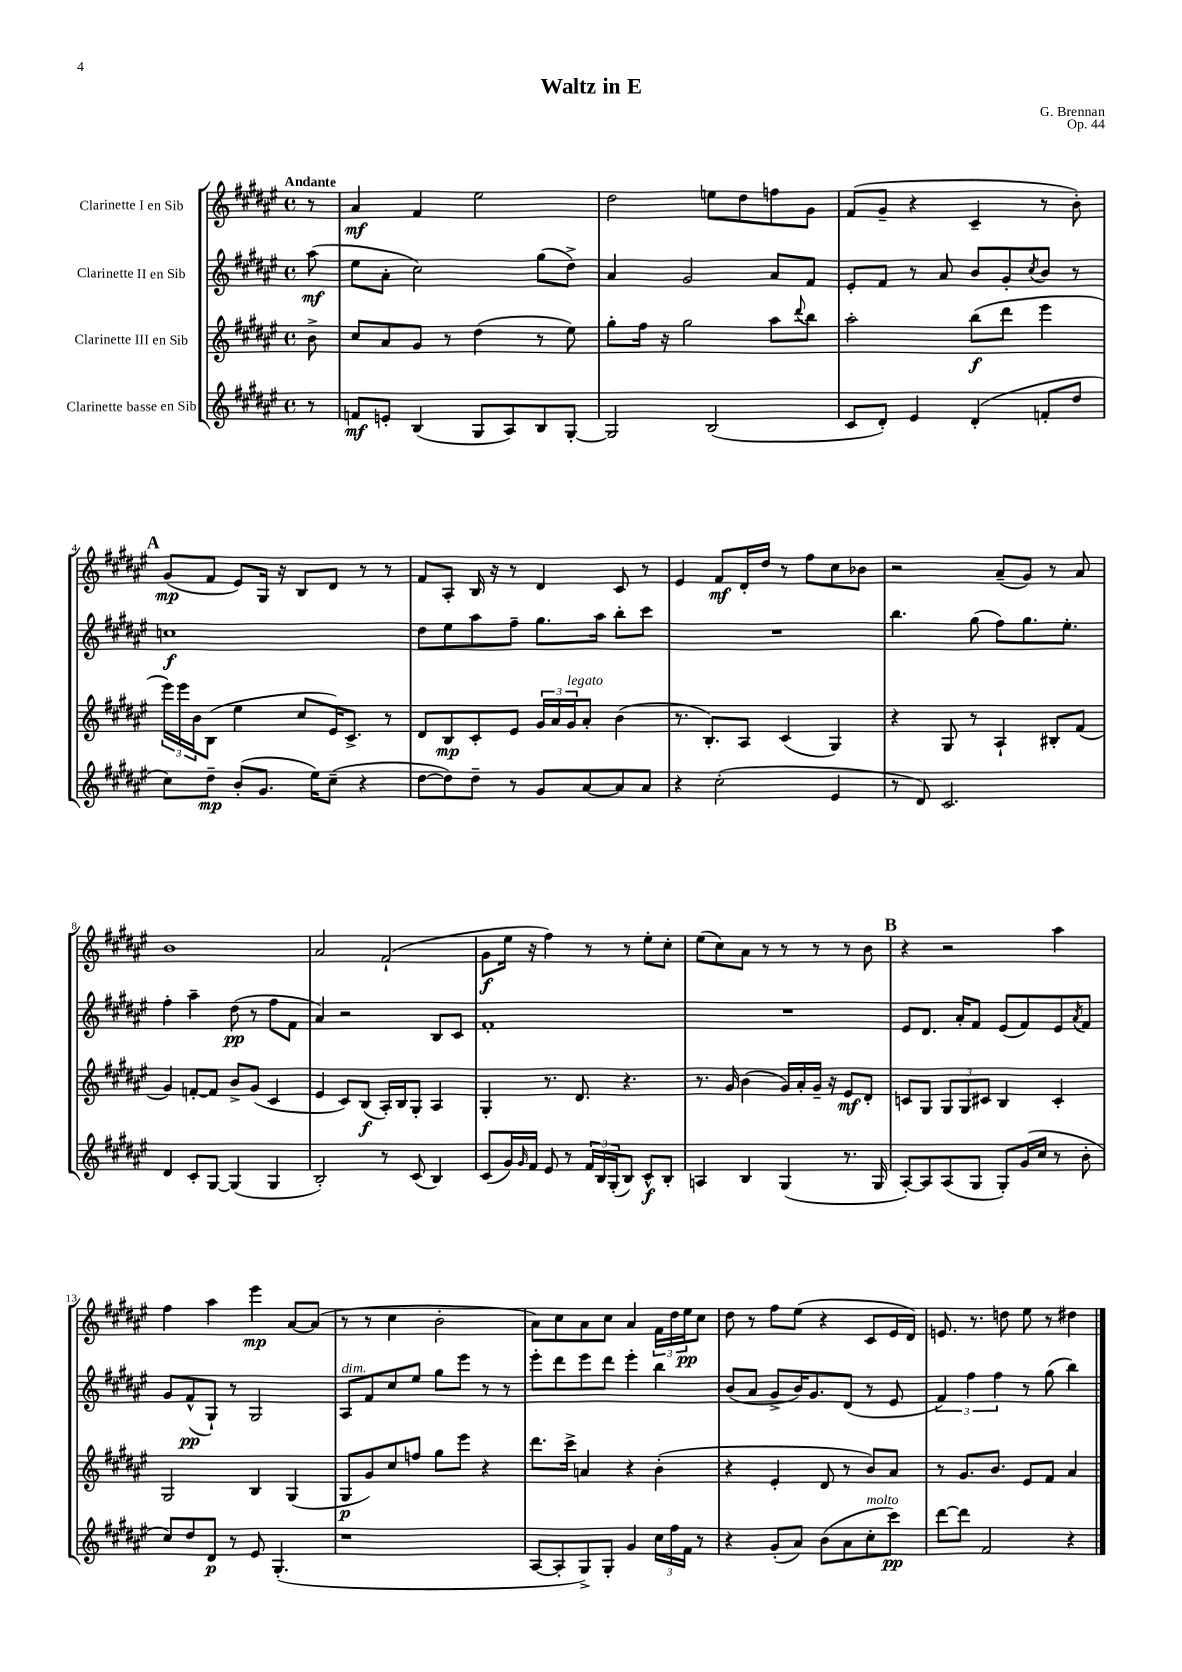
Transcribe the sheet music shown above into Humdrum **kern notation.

**kern	**kern	**kern	**kern
*staff4	*staff3	*staff2	*staff1
*clefG2	*clefG2	*clefG2	*clefG2
*k[f#c#g#d#a#e#]	*k[f#c#g#d#a#e#]	*k[f#c#g#d#a#e#]	*k[f#c#g#d#a#e#]
*M4/4	*M4/4	*M4/4	*M4/4
*met(c)	*met(c)	*met(c)	*met(c)
8r	8b^	(8aa#	8r
=	=	=	=
8f	8cc#	8ee#	4a#
8e'	8a#	8a#'	.
(4B	8g#	2cc#)	4f#
.	8r	.	.
8G#	(4dd#	.	2ee#
8A#)	.	.	.
8B	8r	(8gg#	.
[8G#'	8ee#)	8dd#^)	.
=	=	=	=
2G#]	8gg#'	4a#	2dd#
.	16ff#	.	.
.	16r	.	.
.	2gg#	2g#	.
(2B	.	.	8ee
.	.	.	8dd#
.	8aa#	8a#	8ff
.	8qqddd#	.	.
.	8bb	8f#	8g#
=	=	=	=
8c#	2aa#'	8e#'	(8f#
8d#')	.	8f#	8g#~
4e#	.	8r	4r
.	.	8a#	.
(4d#'	(8bb	8b	4c#~
.	8ddd#	8g#'	.
.	.	8qcc#	.
8f'	4eee#	8b	8r
8dd#	.	8r	8b')
=	=	=	=
8cc#)	24eee#)	1cc	(8g#
.	24eee#	.	.
.	24b	.	.
8dd#~	(8B	.	8f#
(8b'	4ee#	.	8e#)
8.g#	.	.	16G#
.	.	.	16r
.	8cc#	.	8B
16ee#)	.	.	.
(8cc#~	16e#)	.	8d#
.	8.c#^	.	.
4r	.	.	8r
.	8r	.	8r
=	=	=	=
[8dd#	8d#	8dd#	8f#
8dd#])	8B	8ee#	8A#'
8dd#~	8c#'	8aa#	16B
.	.	.	16r
8r	8e#	8ff#~	8r
8g#	24g#	8.gg#	4d#
.	24a#	.	.
.	24g#	.	.
[8a#	8a#'	.	.
.	.	16aa#	.
8a#]	(4b	8bb'	8c#
8a#	.	8ccc#	8r
=	=	=	=
4r	8.r	1r	4e#
.	8.B')	.	.
(2cc#'	.	.	8f#
.	8A#	.	16d#'
.	.	.	16dd#
.	(4c#	.	8r
.	.	.	8ff#
4e#	4G#)	.	8cc#
.	.	.	8b-
=	=	=	=
8r	4r	4.bb	2r
8d#)	.	.	.
2.c#	8G#	.	.
.	8r	(8gg#	.
.	4A#`	8ff#)	(8a#~
.	.	8.gg#	8g#)
.	8B#'	.	8r
.	.	8.ee#'	.
.	(8f#	.	8a#
=	=	=	=
4d#	4g#)	4ff#'	1b
8c#'	[8f'	4aa#~	.
[8G#	8f]	.	.
(4G#]	8b^	(8dd#	.
.	(8g#	8r	.
4G#	4c#	8ff#	.
.	.	8f#	.
=	=	=	=
2B')	4e#	4a#)	2a#
.	8c#)	2r	.
.	(8B	.	.
8r	16A#')	.	(2f#`
.	16B	.	.
(8c#	8G#'	.	.
4B)	4A#	8B	.
.	.	8c#	.
=	=	=	=
(8c#	4G#'	1f#'	8g#
16g#)	.	.	16ee#
16qqg#	.	.	.
16f#	.	.	16r
8e#	8.r	.	4ff#)
8r	.	.	.
.	8.d#	.	.
24f#	.	.	8r
24B	.	.	.
(24G#'	.	.	.
8B)	4.r	.	8r
8c#^^	.	.	8ee#'
8B'	.	.	8cc#'
=	=	=	=
4A	8.r	1r	(8ee#
.	.	.	8cc#)
.	16g#	.	.
4B	(4b	.	8a#
.	.	.	8r
(4G#	16g#)	.	8r
.	16a#'	.	.
.	16g#~	.	8r
.	16r	.	.
8.r	8e#	.	8r
.	8d#'	.	8b
16G#	.	.	.
=	=	=	=
[8A#')	8c	8e#	4r
8A#]	8G#	8.d#	.
(8A#	12G#	.	2r
.	.	16a#'	.
.	12G#	.	.
8G#	.	8f#	.
.	12c#	.	.
8G#')	4B	(8e#	.
(16g#	.	8f#)	.
16cc#	.	.	.
8r	4c#'	8e#	4aa#
.	.	8qa#	.
8b'	.	8f#	.
=	=	=	=
8cc#)	2G#	8g#	4ff#
8dd#	.	(8f#^^	.
8d#	.	8G#`)	4aa#
8r	.	8r	.
8e#	4B	2G#	4eee#
(4.G#'	.	.	.
.	(4G#	.	[8a#
.	.	.	(8a#]
=	=	=	=
1r	8G#	8A#	8r
.	8g#)	8f#	8r
.	8cc#	8cc#	4cc#
.	8ff	8ee#	.
.	8gg#	8gg#	2b'
.	8eee#	8eee#	.
.	4r	8r	.
.	.	8r	.
=	=	=	=
[8A#	8.ddd#	8eee#'	8a#)
8A#']	.	8ddd#	8cc#
.	16ccc#^	.	.
8G#^)	4a	8eee#	8a#
8G#'	.	8ddd#	8cc#
4g#	4r	4eee#'	4a#
24cc#	(4b'	4bb	24f#
24ff#	.	.	24dd#
24f#	.	.	24ee#
8r	.	.	8cc#
=	=	=	=
4r	4r	(8b	8dd#
.	.	8a#	8r
(8g#'	4e#'	8g#^	8ff#
8a#)	.	16b)	(8ee#
.	.	8.g#	.
(8b	8d#	.	4r
8a#	8r	(8d#	.
8cc#'	8b)	8r	8c#
8ccc#)	8a#	8e#	16e#
.	.	.	16d#)
=	=	=	=
[8ddd#	8r	6f#)	8.e
8ddd#]	8.g#	.	.
.	.	6ff#	.
.	.	.	8.r
2f#	.	.	.
.	8.b	.	.
.	.	6ff#	.
.	.	.	8dd
.	8e#	8r	8ee#
.	8f#	(8gg#	8r
4r	4a#	4bb)	4dd#
==	==	==	==
*-	*-	*-	*-
